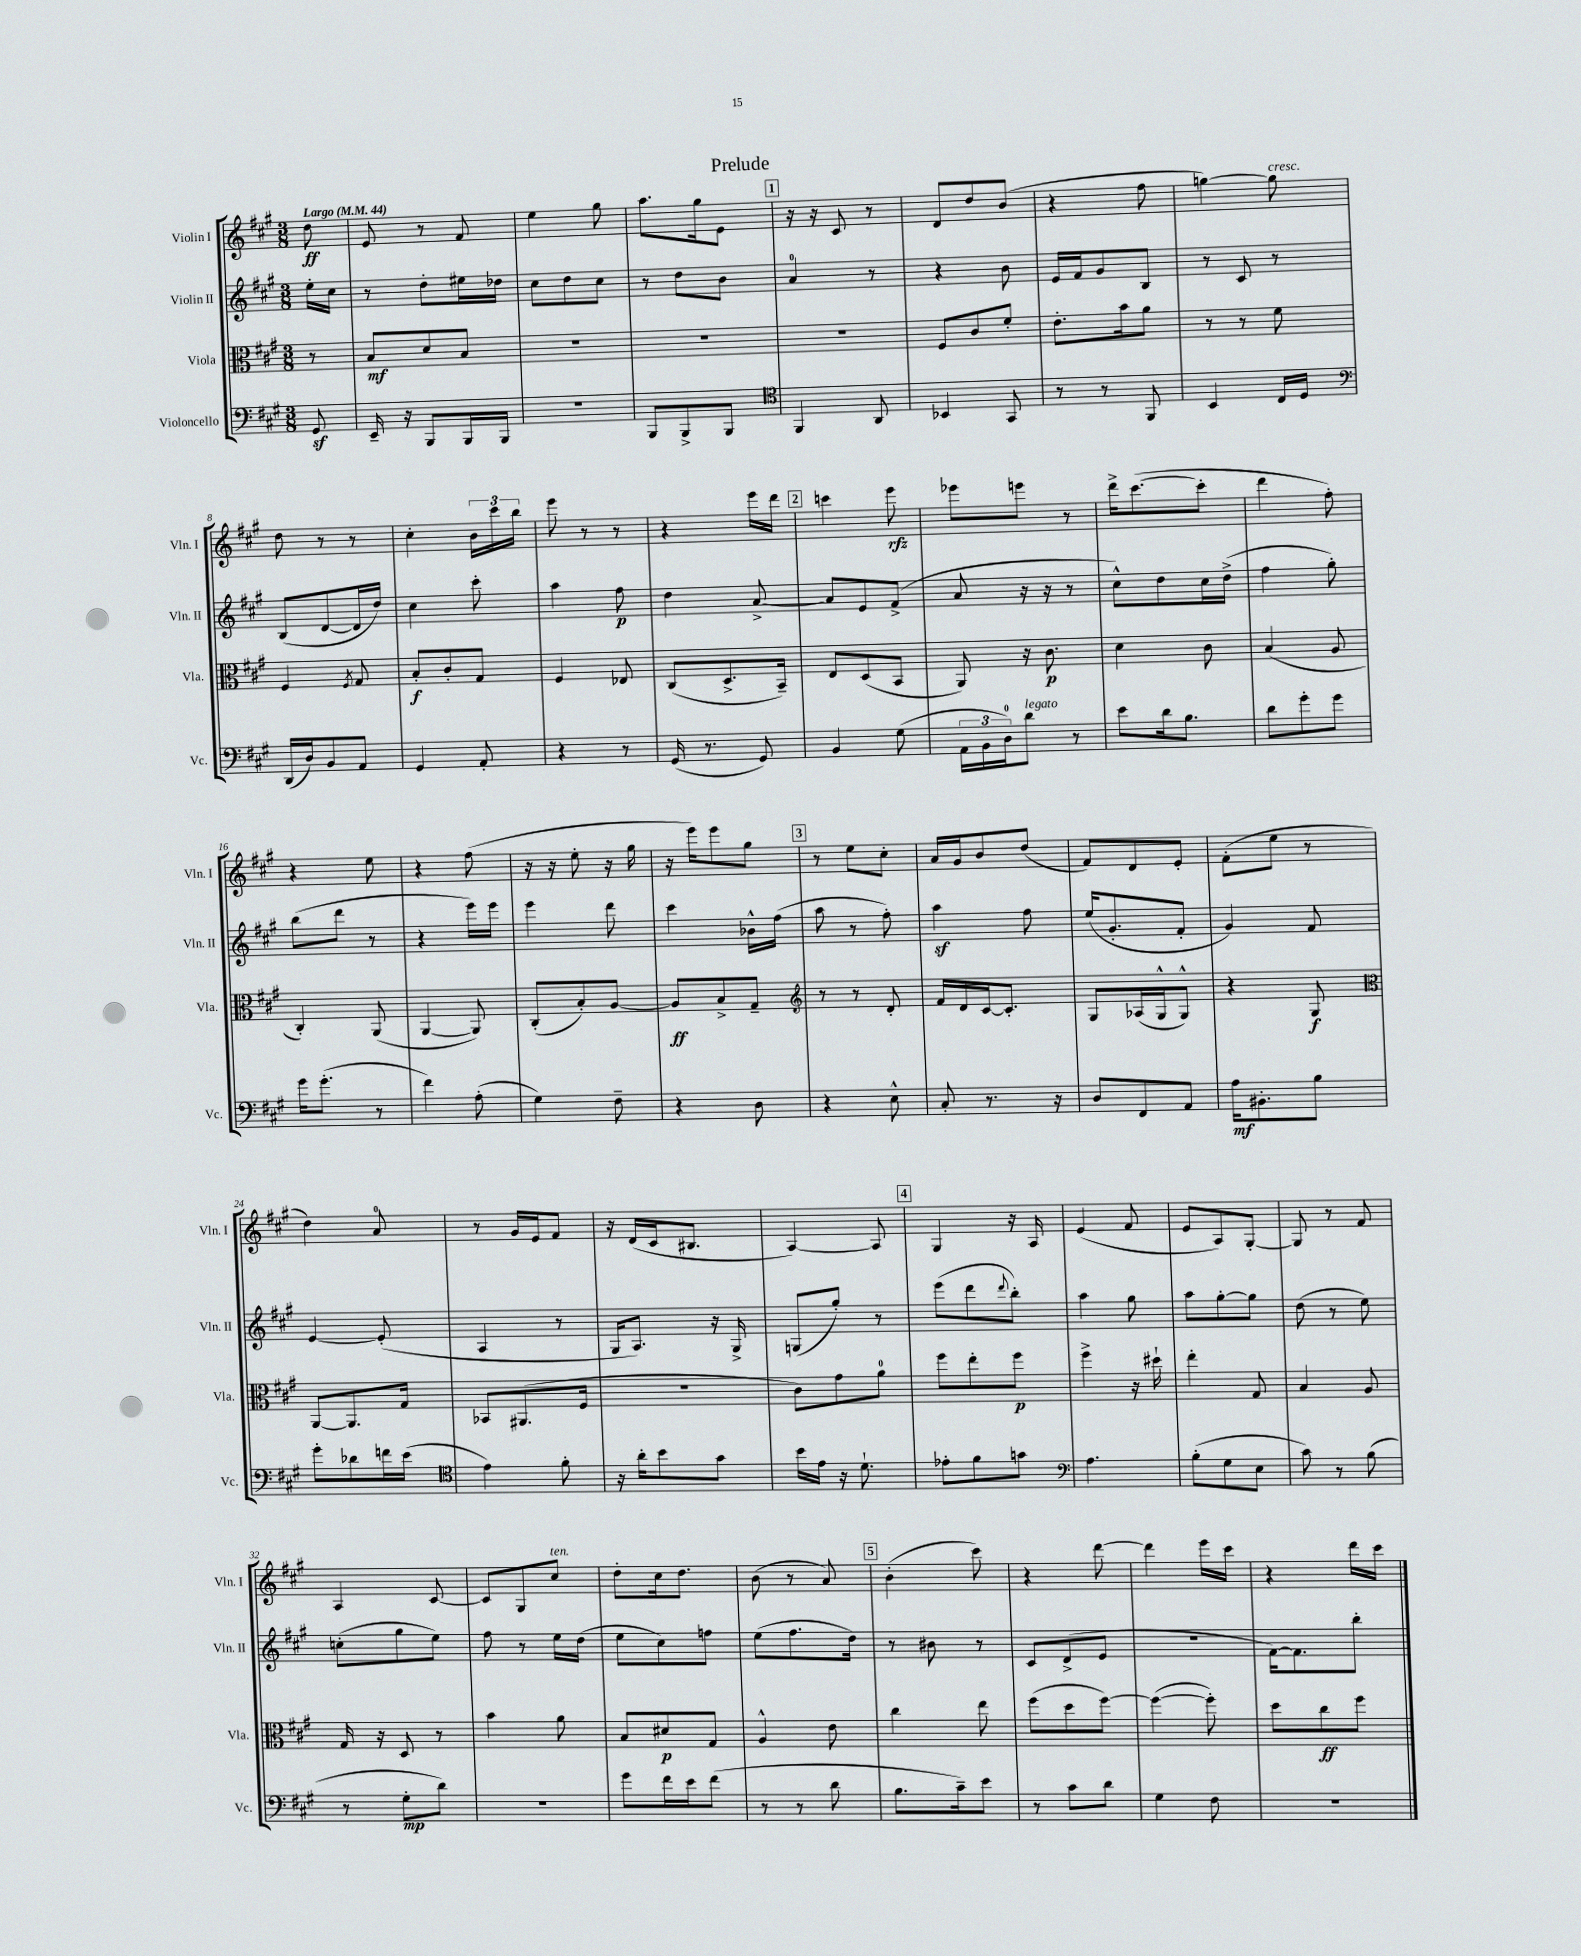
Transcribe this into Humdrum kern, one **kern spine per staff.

**kern	**kern	**kern	**kern
*staff4	*staff3	*staff2	*staff1
*clefF4	*clefC3	*clefG2	*clefG2
*k[f#c#g#]	*k[f#c#g#]	*k[f#c#g#]	*k[f#c#g#]
*M3/8	*M3/8	*M3/8	*M3/8
*MM44	*MM44	*MM44	*MM44
8GG#	8r	16ee'	8dd
.	.	16cc#	.
=	=	=	=
16EE~	8B	8r	8e
16r	.	.	.
8BBB	8d	8dd'	8r
16BBB	8B	16ee#	8f#
16BBB	.	16dd-	.
=	=	=	=
4.r	4.r	8cc#	4ee
.	.	8dd	.
.	.	8cc#	8gg#
=	=	=	=
8BBB	4.r	8r	8.aa
8BBB^	.	8dd	.
.	.	.	16gg#
8BBB	.	8b	8e
=	=	=	=
*clefC4	*	*	*
4FF#	4.r	4a	16r
.	.	.	16r
.	.	.	8c#
8AA	.	8r	8r
=	=	=	=
4BB-	8F#	4r	8d
.	8c#	.	8dd
8GG#	8f#'	8b	(8b
=	=	=	=
8r	8.e'	16e	4r
.	.	16f#	.
8r	.	8g#	.
.	16b	.	.
8FF#	8a	8B	8ff#
=	=	=	=
4BB	8r	8r	[4gg)
.	8r	8c#	.
16C#	8f#	8r	8gg]
16D	.	.	.
=	=	=	=
*clefF4	*	*	*
(16DD	4F#	(8B	8dd
16D)	.	.	.
8BB	.	[8d	8r
.	8qF#	.	.
8AA	8G#	16d]	8r
.	.	16dd)	.
=	=	=	=
4GG#	8B'	4cc#	4cc#'
.	8c#'	.	.
8AA'	8G#	8ccc#'	24b
.	.	.	24ccc#
.	.	.	24bb
=	=	=	=
4r	4F#	4aa	8eee
.	.	.	8r
8r	8E-	8ff#	8r
=	=	=	=
(16GG#	(8C#	4dd	4r
8.r	.	.	.
.	8.D^	.	.
8GG#)	.	[8a^	16eee
.	16BB~)	.	16ddd
=	=	=	=
4BB	8E	8a]	4ccc
.	(8D	8e	.
(8G#	8BB	(8f#^	8eee
=	=	=	=
24AA	8AA)	8a	8eee-
24BB	.	.	.
24D)	.	.	.
8d	16r	16r	8eee
.	8.c#	16r	.
8r	.	8r	8r
=	=	=	=
8e	4d	8cc#^^)	16ddd^
.	.	.	([8.ccc#
16d	.	8dd	.
8.B	.	.	.
.	8c#	16cc#	8ccc#']
.	.	(16dd^	.
=	=	=	=
8d	(4B	4ff#	4ddd
8g#'	.	.	.
8g#	8A	8gg#')	8ff#')
=	=	=	=
16g#	4C#')	(8bb	4r
(8.g#'	.	.	.
.	.	8ddd	.
8r	(8AA	8r	8ee
=	=	=	=
4f#)	[4AA	4r	4r
(8A'	8AA])	16eee)	(8ff#
.	.	16eee	.
=	=	=	=
4G#)	(8C#'	4eee	16r
.	.	.	16r
.	8B')	.	8ee'
8F#~	[8A	8ddd	16r
.	.	.	16gg#
=	=	=	=
4r	8A]	4ccc#	16r
.	.	.	16eee)
.	8B^	.	8eee
8D	8G#~	16b-^^	8gg#
.	.	(16ff#	.
=	=	=	=
*	*clefG2	*	*
4r	8r	8aa	8r
.	8r	8r	8ee
8E^^	8d'	8ff#')	8cc#'
=	=	=	=
8C#'	16f#	4aa	16a
.	16d	.	16g#
8.r	[16c#	.	8b
.	8.c#']	.	.
.	.	8ff#	(8dd
16r	.	.	.
=	=	=	=
8D	8G#	(16ee	8f#)
.	.	8.g#'	.
8FF#	(16A-	.	8d
.	16G#^^	.	.
8AA	8G#^^)	8f#'	8e'
=	=	=	=
16A	4r	4g#)	(8f#'
8.BB#'	.	.	.
.	.	.	8ee
8B	8G#	8f#	8r
=	=	=	=
*	*clefC3	*	*
8g#'	[8AA	[4e	4dd)
8d-	8.AA]	.	.
16f	.	(8e']	8a
(16e	16G#	.	.
=	=	=	=
*clefC4	*	*	*
4e)	8BB-	4A	8r
.	(8.AA#	.	16g#
.	.	.	16e
8f#'	.	8r	8f#
.	16F#	.	.
=	=	=	=
16r	4.r	16G#	16r
16a'	.	8.A)	(16d
8b	.	.	16c#
.	.	.	8.B#
8g#	.	16r	.
.	.	16G#^	.
=	=	=	=
16b	8c#)	(8G	[4A)
16e	.	.	.
16r	8g#	8gg#')	.
8.d`	.	.	.
.	8a	8r	8A]
=	=	=	=
8e-'	8ff#	(8eee	4G#
8f#	8ee'	8ddd	.
.	.	8qqddd	.
8g	8ff#	8bb')	16r
.	.	.	16A
=	=	=	=
*clefF4	*	*	*
4.A	4ff#^	4aa	(4e
.	16r	8gg#	8f#
.	16dd#`	.	.
=	=	=	=
(8B'	4ee'	8aa	8e
8G#	.	[8gg#'	8A)
8E	8G#	8gg#]	[8G#'
=	=	=	=
8c#)	4B	(8dd	8G#]
8r	.	8r	8r
(8B	8A	8ee)	8f#
=	=	=	=
8r	16G#	(8cc'	4A
.	16r	.	.
8G#'	8D	8gg#	.
8d)	8r	8ee)	[8c#
=	=	=	=
4.r	4b	8ff#	8c#]
.	.	8r	8G#
.	8a	16ee	8cc#
.	.	(16dd	.
=	=	=	=
8g#	8B	8ee	8dd'
16f#	8d#	8cc#)	16cc#
16e	.	.	8.dd
(8f#	8G#	8ff	.
=	=	=	=
8r	4A^^	(8ee	(8b
8r	.	8.ff#	8r
8d	8e	.	8a)
.	.	16dd)	.
=	=	=	=
8.B	4cc#	8r	(4b'
.	.	8b#	.
16c#~)	.	.	.
8e	8ee	8r	8ccc#)
=	=	=	=
8r	(8ff#	8c#	4r
8c#	8dd	(8d^	.
8d	[8ff#)	8e	[8ddd
=	=	=	=
4G#	(4ff#_	4.r	4ddd]
8F#	8ff#'])	.	16eee
.	.	.	16ccc#
=	=	=	=
4.r	8dd	[16f#)	4r
.	.	8.f#]	.
.	8cc#	.	.
.	8ff#	8bb'	16ddd
.	.	.	16ccc#
==	==	==	==
*-	*-	*-	*-
